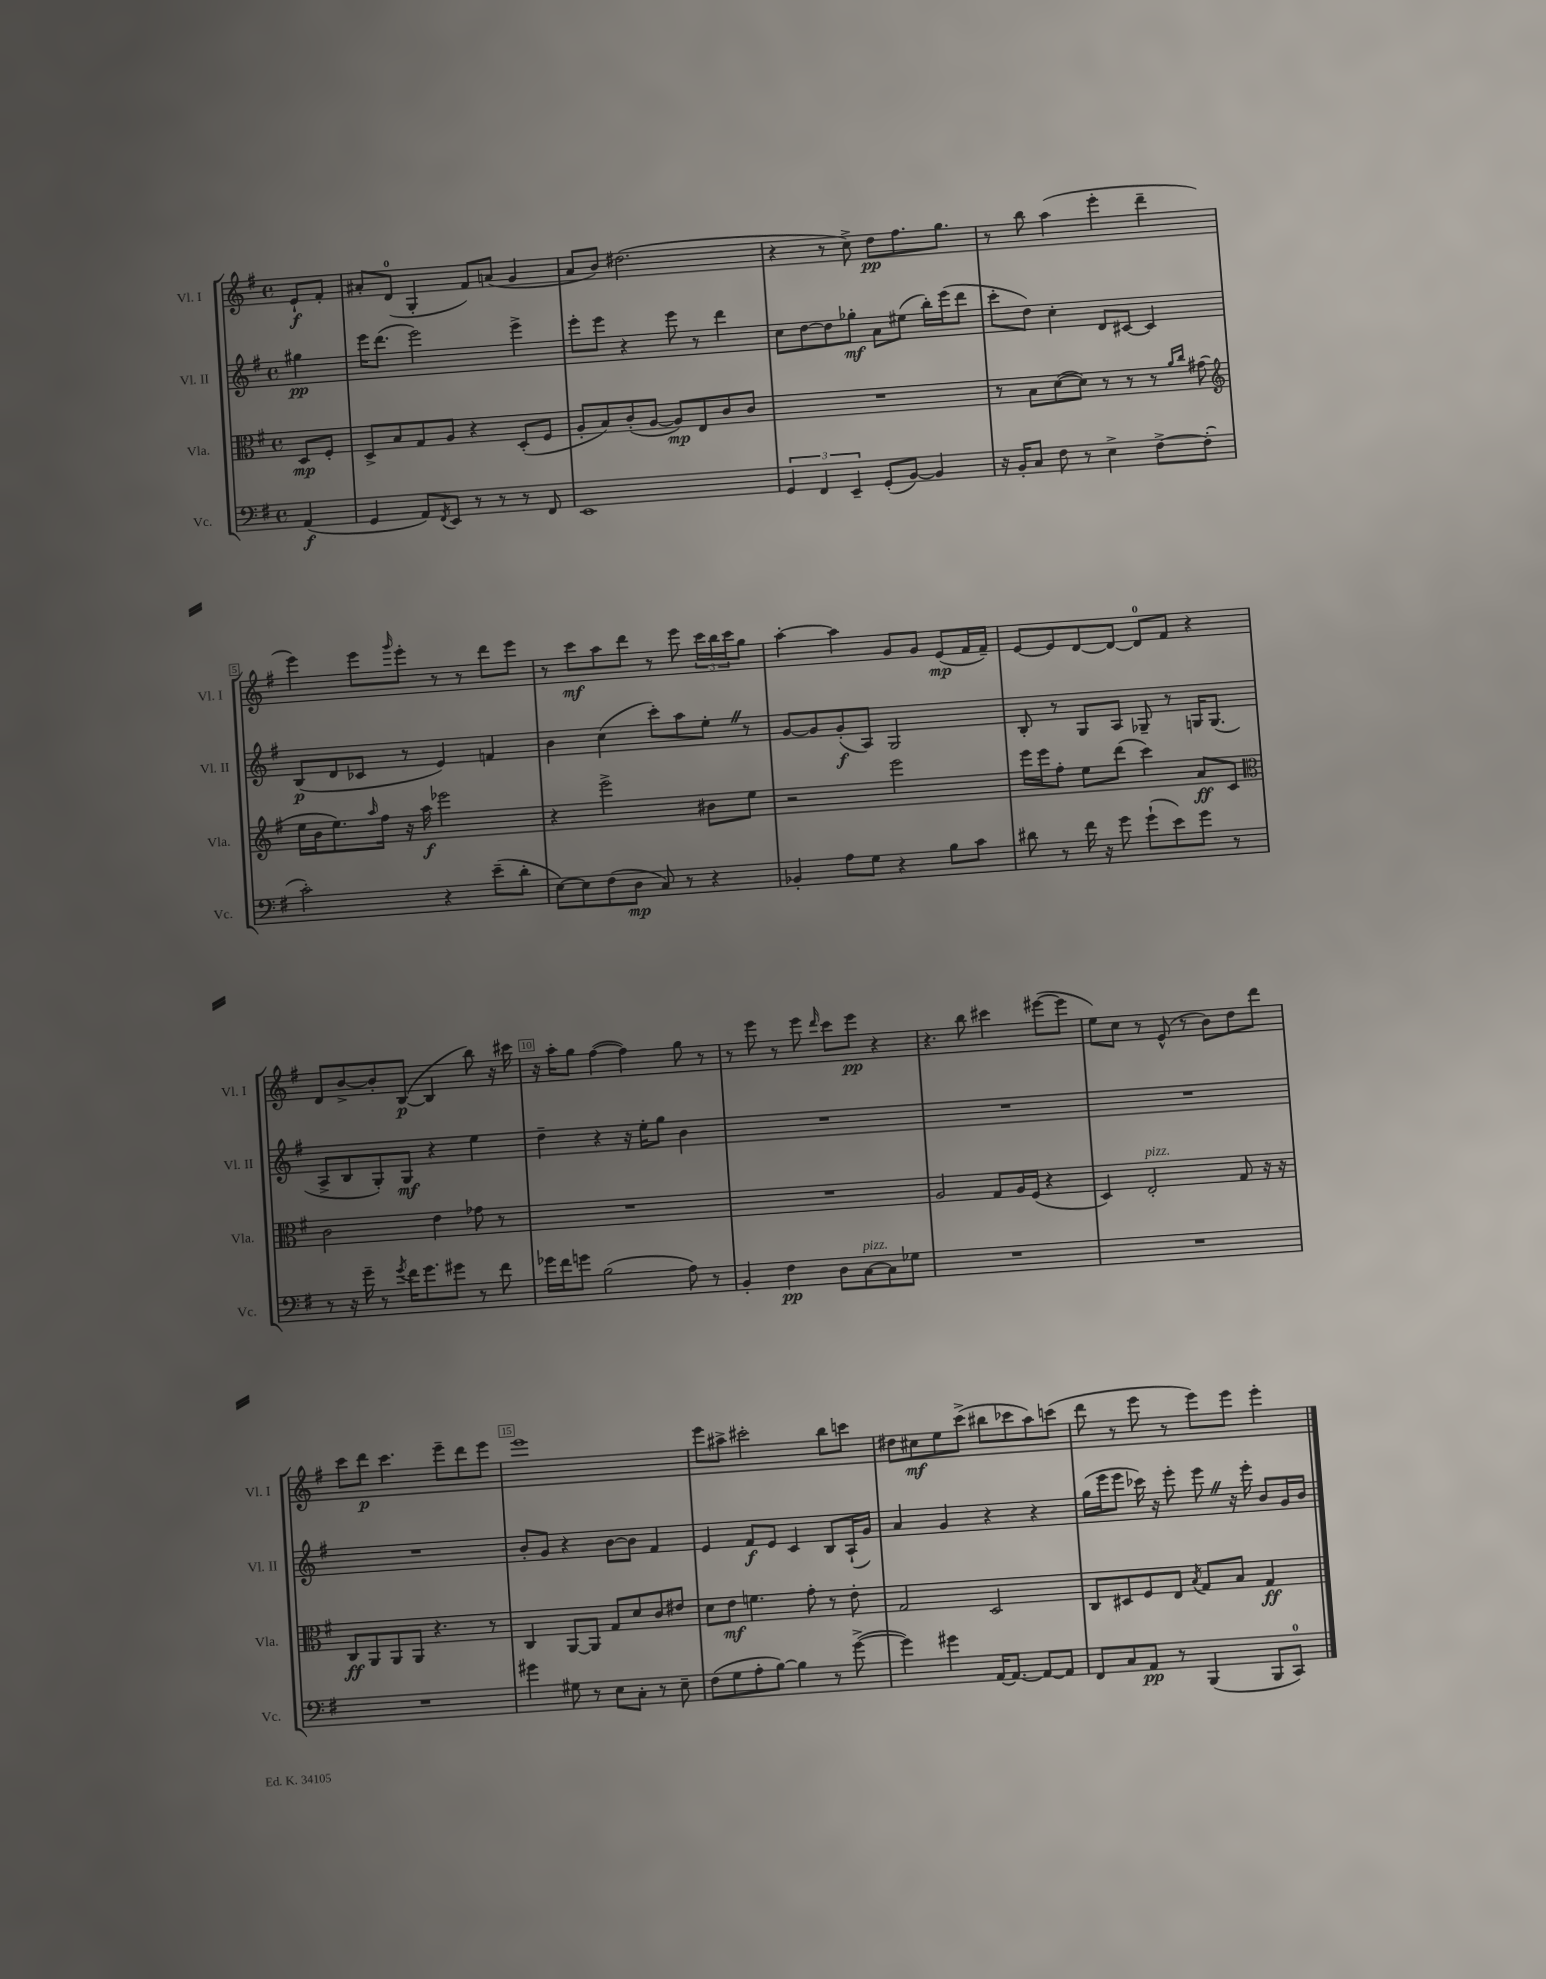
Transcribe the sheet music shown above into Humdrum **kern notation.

**kern	**kern	**kern	**kern
*staff4	*staff3	*staff2	*staff1
*clefF4	*clefC3	*clefG2	*clefG2
*k[f#]	*k[f#]	*k[f#]	*k[f#]
*M4/4	*M4/4	*M4/4	*M4/4
*met(c)	*met(c)	*met(c)	*met(c)
(4AA	8D	4gg#	8e`
.	8F#'	.	8f#'
=	=	=	=
4GG	8D^	16eee	8a#'
.	.	(8.ddd	.
.	8B	.	(8d
8AA)	8G	2eee)	4G'
8qFF#	.	.	.
8EE	8A	.	.
8r	4r	.	8f#)
8r	.	.	(8a
8r	(8D'	4eee^	4g
8FF#	8F#	.	.
=	=	=	=
1EE	8A'	8eee'	8a
.	8B)	8eee	8b)
.	(8c'	4r	(2.dd#
.	[8A	.	.
.	8A])	8eee	.
.	8E	8r	.
.	8c	4ddd	.
.	8c	.	.
=	=	=	=
6GG	1r	8cc	4r
.	.	[8dd	.
6FF#	.	.	.
.	.	8dd]	8r
6EE~	.	.	.
.	.	8gg-'	8cc^)
(8GG'	.	8a	8dd
[8BB)	.	(8ee#	8.ff#
4BB]	.	16bb')	.
.	.	(16eee	8.gg
.	.	8ddd	.
=	=	=	=
16r	8r	8ccc'	8r
16BB'	.	.	.
8C	8B	8dd)	8bb
8F#	([8d	4cc'	(4aa
8r	8d])	.	.
4E^	8r	8d	4eee'
.	8r	[8c#	.
[8F#^	8r	4c#]	4ddd~
.	16qqa	.	.
.	16qqcc	.	.
(8F#']	(8g#	.	.
=	=	=	=
*	*clefG2	*	*
2c')	16ee	(8B	4eee)
.	16b	.	.
.	8.ee)	8d	.
.	.	8c-	8eee
.	16qqaa	.	.
.	16ff#	.	.
.	.	.	16qqggg
.	16r	8r	8eee'
.	16aa	.	.
4r	2eee-	4e)	8r
.	.	.	8r
(8e~	.	4f	8ddd
8d'	.	.	8eee
=	=	=	=
[8E)	4r	4b	8r
8E]	.	.	8ccc
(8F#	2eee^	(4cc	8aa
8D	.	.	8ddd
8C)	.	8ccc')	8r
8r	.	8aa	8eee
4r	8b#	8ee'	24ccc
.	.	.	24bb
.	.	.	24ccc
.	8ee	8r	8gg
=	=	=	=
4BB-'	2r	[8g	[4aa'
.	.	8g]	.
8A	.	(8g'	4aa]
8G	.	8A)	.
4r	2eee	2G	8g
.	.	.	8g
8B	.	.	(8e
8c	.	.	16f#
.	.	.	16f#~)
=	=	=	=
8d#	16eee	8B'	[8e
.	16eee	.	.
8r	8ff#'	8r	8e]
16f#	8ee	8G	[8d
16r	.	.	.
8g	(8ddd	8A	8d_
(8g`	4ccc)	8G-~	8d]
8e)	.	8r	8f#
8g	8a	16G	4r
.	.	(8.G	.
8r	8c	.	.
=	=	=	=
*	*clefC3	*	*
8r	2c	8A^	8d
16r	.	8B	[8b^
16g~	.	.	.
8r	.	8G')	8b']
8qg	.	.	.
16f#	.	8G	([8B
8.g	.	.	.
.	4e	4r	4B]
8g#	.	.	.
8r	8g-	4ee	8bb)
8f#	8r	.	16r
.	.	.	16ccc#
=	=	=	=
16g-	1r	4dd~	16r
16f#	.	.	16aa'
8g	.	.	8gg
(2B	.	4r	([4ff#
.	.	16r	4ff#])
.	.	16ee'	.
.	.	8gg	.
8A)	.	4b	8gg
8r	.	.	8r
=	=	=	=
4BB'	1r	1r	8r
.	.	.	8eee
4F#	.	.	8r
.	.	.	8eee
.	.	.	16qqddd
8D	.	.	8ccc
[8C	.	.	8eee
8C]	.	.	4r
8G-	.	.	.
=	=	=	=
1r	2A	1r	4.r
.	.	.	8bb
.	8G	.	4ccc#
.	16A	.	.
.	(16F#	.	.
.	4r	.	([8eee#
.	.	.	8eee#]
=	=	=	=
1r	4D)	1r	8ee)
.	.	.	8cc
.	2E'	.	8r
.	.	.	(8e^^
.	.	.	8r
.	.	.	8b)
.	8G	.	8dd
.	16r	.	8ddd
.	16r	.	.
=	=	=	=
1r	8C	1r	8ccc
.	8AA	.	8ddd
.	8AA	.	4.ccc
.	8AA	.	.
.	4.r	.	.
.	.	.	8eee~
.	.	.	8ddd
.	8r	.	8eee
=	=	=	=
4g#	4C	8b'	1eee
.	.	8g	.
8G#	[8AA	4r	.
8r	8AA]	.	.
8E	8G	[8b	.
8C'	8d	8b]	.
8r	8c	4f#	.
8E~	8e#	.	.
=	=	=	=
(8F#	8d	4e	8eee
8G	8e	.	8aa#^
8A'	4.f	8f#	2ccc#'
[8B)	.	8e	.
4B]	.	4c	.
.	8g'	.	.
8r	8r	8B	8bb
([8g^	8e'	(16A`	8ccc
.	.	16g)	.
=	=	=	=
4g])	2G	4a	8dd#
.	.	.	8cc#
4g#	.	4g	8ee
.	.	.	(8ccc^
[16AA	2D	4r	8bb#
8.AA_	.	.	.
.	.	.	8ccc-
8AA_	.	4r	8aa)
8AA]	.	.	(8ccc
=	=	=	=
8FF#	8C	(16gg	8ddd
.	.	16eee	.
8C	8D#	8eee	8r
8AA	8F#	16ccc-)	8eee
.	.	16r	.
8r	8E	8eee'	8r
.	8qB	.	.
(4BBB	8G	8eee	8eee)
.	8B	16r	8eee
.	.	16eee'	.
8BBB	4G	8b	4eee'
8CC)	.	16g	.
.	.	16b	.
==	==	==	==
*-	*-	*-	*-
